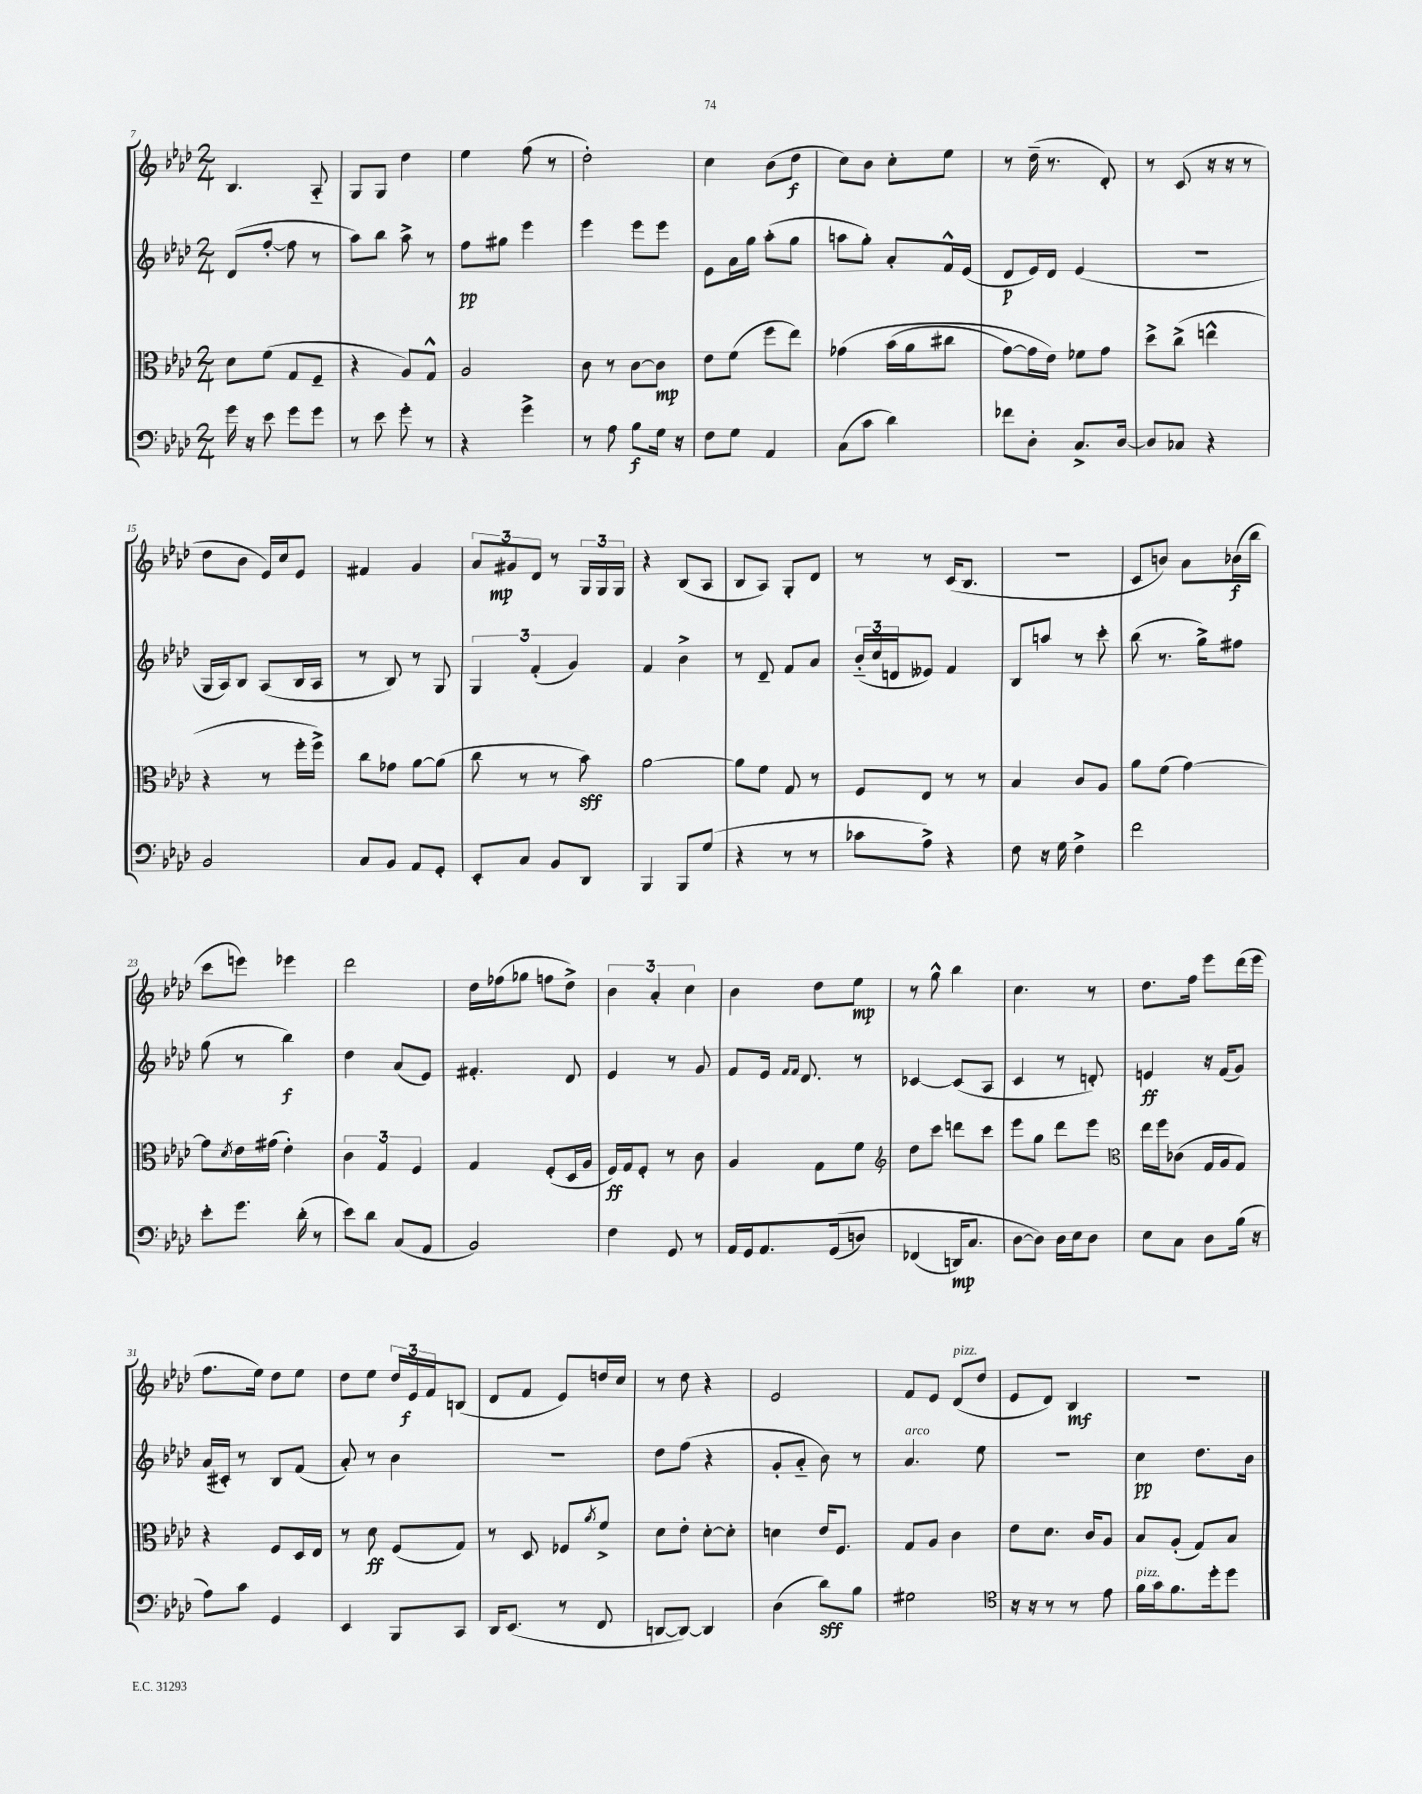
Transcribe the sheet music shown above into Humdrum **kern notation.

**kern	**kern	**kern	**kern
*staff4	*staff3	*staff2	*staff1
*clefF4	*clefC3	*clefG2	*clefG2
*k[b-e-a-d-]	*k[b-e-a-d-]	*k[b-e-a-d-]	*k[b-e-a-d-]
*M2/4	*M2/4	*M2/4	*M2/4
16g	8d-	(8d-	4.B-
16r	.	.	.
8e-	(8f	[8ff'	.
8g	8G	8ff]	.
8g	8F~	8r	8A-'~
=	=	=	=
8r	4r	8aa-)	8G
8e-	.	8bb-	8G
8g'	8A-)	8aa-^	4dd-
8r	8G^^	8r	.
=	=	=	=
4r	2A-	8ff	4ee-
.	.	8gg#	.
4g^	.	4eee-	(8ff
.	.	.	8r
=	=	=	=
8r	8c	4eee-	2dd-')
8A-	8r	.	.
8B-	[8c	8eee-	.
16G	8c]	8eee-	.
16r	.	.	.
=	=	=	=
8F	8e-	8e-	4cc
8G	(8f	16a-	.
.	.	16gg	.
4AA-	8ff	(8aa-'	(8b-
.	8ee-)	8gg	8dd-
=	=	=	=
(8C	&(4g-	8aa	8cc)
8c	.	8gg')	8b-
4d-)	(16b-	8a-'	8cc'
.	16a-	.	.
.	8cc#	16f^^	8ee-
.	.	(16e-	.
=	=	=	=
8f-	[8g)	8d-	8r
8D-'	16g]	16e-)	(16dd-~
.	16e-&)	16d-	8.r
8.C^	8f-	(4e-	.
.	8g	.	8d-')
[16D-	.	.	.
=	=	=	=
8D-]	8dd-^	2r	8r
8C-	(8cc^	.	(8c
4r	4ee^^	.	16r
.	.	.	16r
.	.	.	8r
=	=	=	=
2BB-	4r	16G	8dd-
.	.	16A-)	.
.	.	8B-	8b-
.	8r	(8A-	16e-)
.	.	.	16cc
.	16ff'	16B-	8e-
.	16ff^)	16A-	.
=	=	=	=
8C	8cc	8r	4f#
8BB-	8g-	8B-)	.
8AA-	[8a-	8r	4g
8GG'	(8a-]	8G	.
=	=	=	=
8EE-'	8cc	6G	12a-
.	.	.	12g#
8C	8r	.	.
.	.	(6f'	12d-
8BB-	8r	.	8r
.	.	6g)	.
8DD-	8b-)	.	24G
.	.	.	24G
.	.	.	24G
=	=	=	=
4BBB-	[2a-	4f	4r
8BBB-	.	4b-^	(8B-
(8G	.	.	8A-
=	=	=	=
4r	8a-]	8r	8B-
.	8f	8d-~	8A-)
8r	8G	8f	8G'
8r	8r	8a-	8d-
=	=	=	=
8c-	8F	(24b-'~	8r
.	.	24cc	.
.	.	24d	.
8A-^)	8E-	8e--)	8r
4r	8r	4f	(16c
.	.	.	8.B-
.	8r	.	.
=	=	=	=
8F	4B-	8B-	2r
16r	.	8aa	.
16G	.	.	.
4F^	8c	8r	.
.	8A-	8ccc'	.
=	=	=	=
2f	8a-	(8bb-	8c
.	(8f	8.r	8b)
.	[4g)	.	8a-
.	.	16gg^)	.
.	.	8ff#	(16b-
.	.	.	16bb-
=	=	=	=
8e-'	8g]	(8gg	8ccc
.	8qd-	.	.
8.g	16e-	8r	8eee)
.	(16g#	.	.
.	4e-')	4bb-)	4eee-
(16d-'	.	.	.
8r	.	.	.
=	=	=	=
8e-)	6c	4dd-	2ddd-
8d-	.	.	.
.	6G	.	.
(8C	.	(8a-	.
.	6F	.	.
8AA-	.	8e-)	.
=	=	=	=
2BB-)	4G	4.f#'	16dd-
.	.	.	(16ff-
.	.	.	8gg-
.	(8F'	.	8ff
.	16D-	8d-	8dd-^)
.	16A-	.	.
=	=	=	=
4F	16F)	4e-	6b-
.	16G	.	.
.	8F'	.	.
.	.	.	6a-'
8GG	8r	8r	.
.	.	.	6cc
8r	8c	8g	.
=	=	=	=
16AA-	4A-	8f	4b-
16GG	.	.	.
8.AA-	.	16e-	.
.	.	16qqf	.
.	.	16qqf	.
.	.	8.d-	.
.	8G	.	8dd-
&((16GG	.	.	.
8D)	8f	8r	8ee-
=	=	=	=
*	*clefG2	*	*
(4FF-	8dd-	[4c-	8r
.	8ccc	.	8gg^^
16DD)	8ddd	(8c-]	4bb-
8.C	.	.	.
.	8ccc	8A-	.
=	=	=	=
[8D-	8eee-	4c	4.cc
8D-]&)	8gg	.	.
16D-	8ddd-	8r	.
16E-	.	.	.
8D-	8eee-	8d')	8r
=	=	=	=
*	*clefC3	*	*
8E-	16ee-	4e	8.dd-
.	16ff	.	.
8C	(8c-	.	.
.	.	.	16ff
8D-	16G	16r	8eee-
.	16A-	(16f	.
(16B-	8G)	8g)	(16ddd-
16r	.	.	16eee-
=	=	=	=
8A-)	4r	(16a-	8.ff
.	.	16c#')	.
8c	.	8r	.
.	.	.	16ee-)
4GG	8F	8B-	8dd-
.	16D-	(8f	8ee-
.	16E-	.	.
=	=	=	=
4EE-	8r	8a-')	8dd-
.	8d-	8r	8ee-
8BBB-	(8F	4b-	24dd-
.	.	.	24e-
.	.	.	24f
8CC	8G)	.	(8B
=	=	=	=
16DD-	8r	2r	8d-
(8.EE-	.	.	.
.	8D-	.	8f
8r	8F-	.	8e-)
.	8qa-	.	.
8FF	8f^	.	16dd
.	.	.	16cc
=	=	=	=
[8DD	8d-	8dd-	8r
8DD_)	8e-'	(8ff	8dd-
4DD]	[8d-'	4r	4r
.	8d-']	.	.
=	=	=	=
(4D-	4d	8g'	2e-
.	.	8a-'~	.
8d-)	16e-	8b-)	.
.	8.F	.	.
8B-	.	8r	.
=	=	=	=
2G#	8G	4.a-	8f
.	8A-	.	8e-
.	4c	.	(8d-
.	.	8ee-	8dd-
=	=	=	=
*clefC4	*	*	*
16r	8e-	2r	8e-
16r	.	.	.
8r	8.d-	.	8d-)
8r	.	.	4B-
.	16c	.	.
8e-	8A-	.	.
=	=	=	=
16f	8B-	4cc	2r
16g	.	.	.
8.f	(8A-'	.	.
.	8G)	8.dd-	.
16dd-'	.	.	.
8dd-	8B-	.	.
.	.	16b-	.
==	==	==	==
*-	*-	*-	*-
